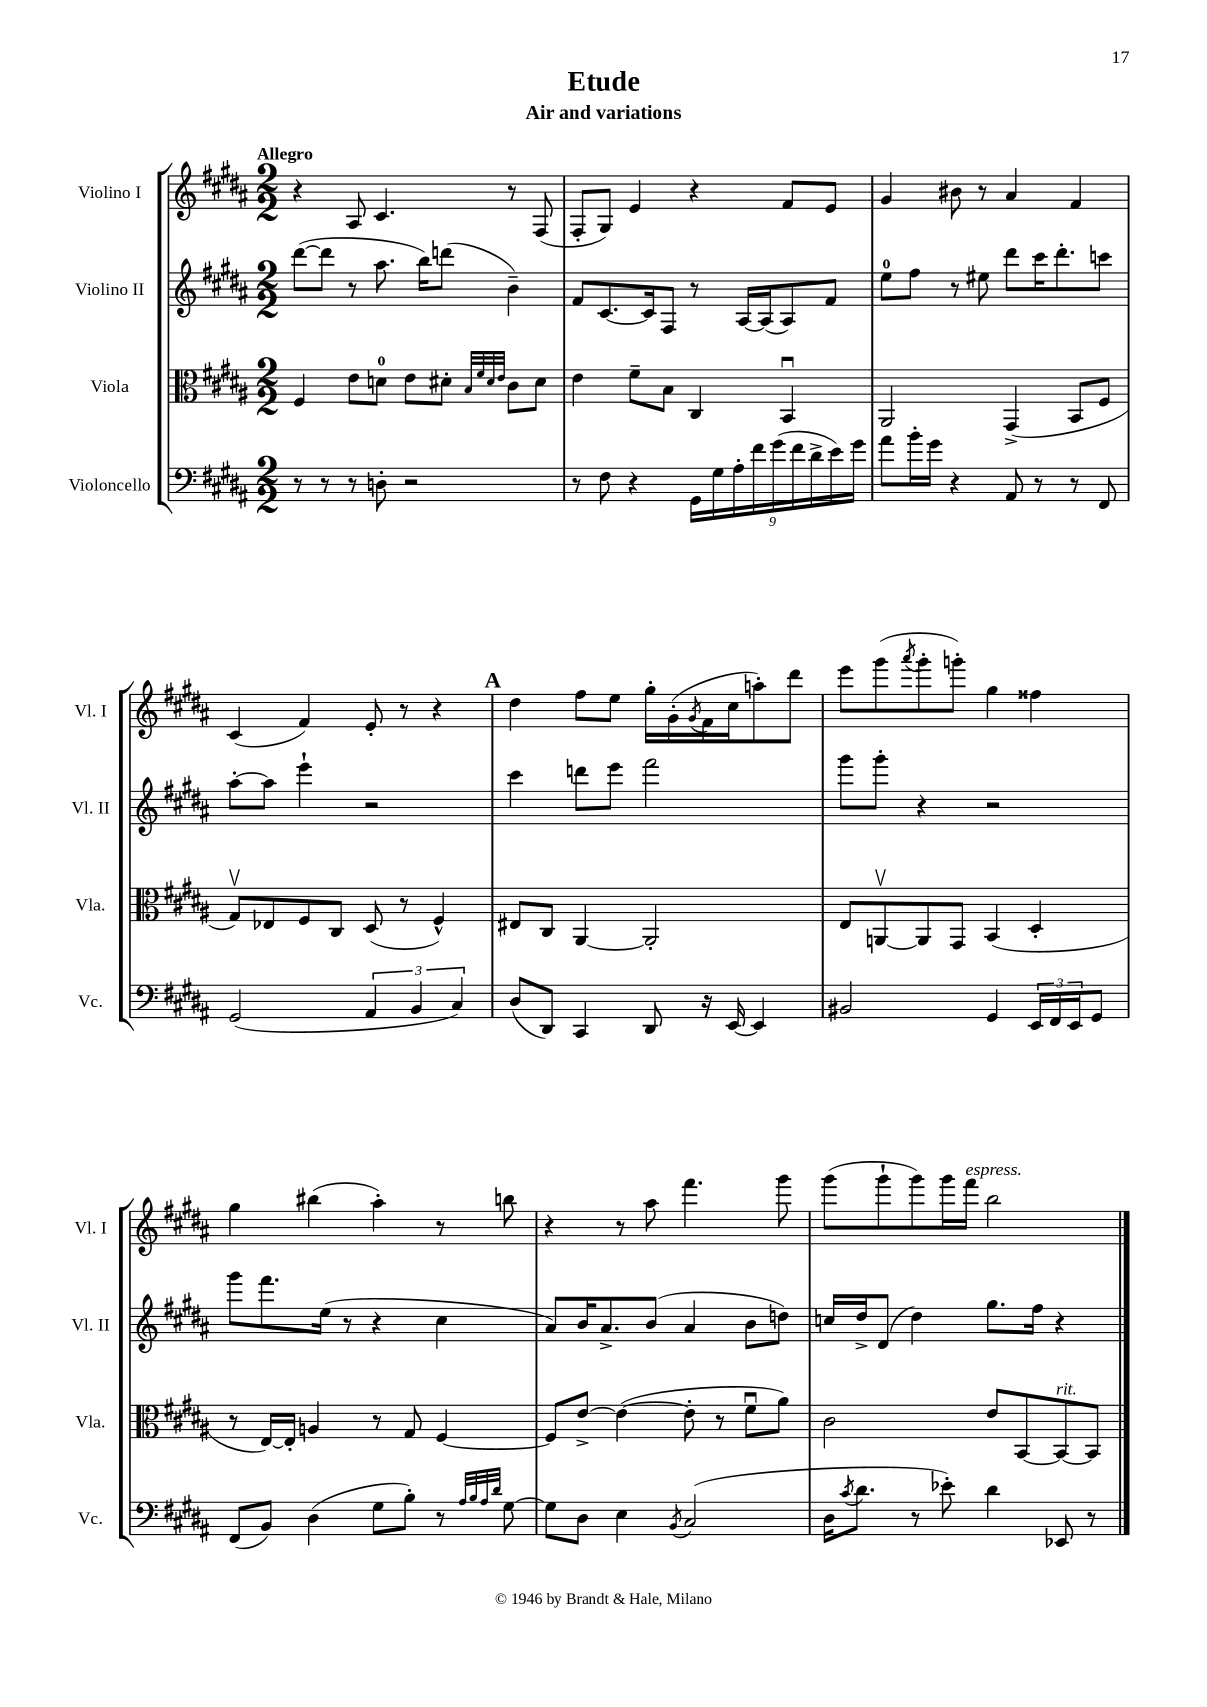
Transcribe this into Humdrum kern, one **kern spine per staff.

**kern	**kern	**kern	**kern
*part4	*part3	*part2	*part1
*staff4	*staff3	*staff2	*staff1
*I"Violoncello	*I"Viola	*I"Violino II	*I"Violino I
*I'Vc.	*I'Vla.	*I'Vl. II	*I'Vl. I
*clefF4	*clefC3	*clefG2	*clefG2
*k[f#c#g#d#a#]	*k[f#c#g#d#a#]	*k[f#c#g#d#a#]	*k[f#c#g#d#a#]
*M2/2	*M2/2	*M2/2	*M2/2
=1	=1	=1	=1
!	!	!	!LO:TX:a:B:t=Allegro
8r	4F#/	([8ddd#\L	4r
8r	.	8ddd#\J]	.
8r	8e\L	8r	8A#/
8Dn'\	8dn\J	8.aa#\	4.c#/
2r	8e\L	.	.
.	.	16bb\KL)	.
.	8d#X'\J	(8dddn\J	.
.	32qqB/LLL	.	.
.	32qqf#/	.	.
.	32qqd#/	.	.
.	32qqe/JJJ	.	.
.	8c#\L	4b~\)	8r
.	8d#\J	.	(8F#/
=2	=2	=2	=2
8r	4e\	8f#/L	8F#'/L
8F#\	.	[8.c#/	8G#/J)
4r	8f#~\L	.	4e/
.	.	16c#/k]	.
.	8B\J	8F#/J	.
18GG#\LL	4C#/	8r	4r
18G#\	.	.	.
18A#'\	.	.	.
.	.	[16A#/LL	.
18f#\	.	.	.
.	.	(16A#/J]	.
(18g#\	.	.	.
.	4BBu/	8A#/)	8f#/L
18f#\	.	.	.
18d#^\	.	.	.
.	.	8f#/J	8e/J
18e\)	.	.	.
18g#\JJ	.	.	.
=3	=3	=3	=3
8a#\L	2AA#/	8ee\L	4g#/
16b'\L	.	8ff#\J	.
16g#\JJ	.	.	.
4r	.	8r	8b#X\
.	.	8ee#X\	8r
8AA#/	(4GG#^/	8ddd#\L	4a#/
8r	.	16ccc#\K	.
.	.	8.ddd#'\	.
8r	8BB/L	.	4f#/
8FF#/	8F#/J	8cccn\J	.
!!LO:LB:g=z
=4	=4	=4	=4
(2GG#/	8G#v/L)	[8aa#'\L	(4c#/
.	8E-X/	8aa#\J]	.
.	8F#/	4eee`\	4f#/)
.	8C#/J	.	.
6AA#/	(8D#/	2r	8e'/
.	8r	.	8r
6BB/	.	.	.
.	4F#^^/)	.	4r
6C#/)	.	.	.
!!LO:REH:place=s1:t=A
=5	=5	=5	=5
(8D#/L	8E#X/L	4ccc#\	4dd#\
8DD#/J)	8C#/J	.	.
4CC#/	[4AA#/	8dddn\L	8ff#\L
.	.	8eee\J	8ee\J
8DD#/	2AA#'/]	2fff#\	16gg#'\LL
.	.	.	(16g#'\
.	.	.	8qg#/
16r	.	.	16f#\
[16EE/	.	.	16cc#\J
4EE/]	.	.	8aan'\)
.	.	.	8ddd#\J
=6	=6	=6	=6
2BB#X/	8E/L	8ggg#\L	8eee\L
.	[8AAnv/	8ggg#'\J	(8ggg#\
.	.	.	8qaaa#/
.	8AA/]	4r	8ggg#'\
.	8GG#/J	.	8gggn'\J)
4GG#/	(4BB/	2r	4gg#\
24EE/LL	4D#'/	.	4ff##X\
24FF#/	.	.	.
24EE/J	.	.	.
8GG#/J	.	.	.
!!LO:LB:g=z
=7	=7	=7	=7
(8FF#/L	8r	8ggg#\L	4gg#\
8BB/J)	[16E/LL)	8.fff#\	.
.	16E'/JJ]	.	.
(4D#\	4An/	.	(4bb#X\
.	.	(16ee\Jk	.
.	.	8r	.
8G#\L	8r	4r	4aa#'\)
8B'\J)	8G#/	.	.
8r	[4F#/	4cc#\	8r
32qqA#/LLL	.	.	.
32qqB/	.	.	.
32qqA#/	.	.	.
32qqd#/JJJ	.	.	.
[8G#\	.	.	8bbn\
=8	=8	=8	=8
8G#\L]	8F#/L]	8a#/L)	4r
8D#\J	[8e^/J	16b/K	.
.	.	8.a#^/	.
4E\	(4e\_	.	8r
.	.	(8b/J	8aa#\
8qBB/	.	.	.
(2C#/	8e'\]	4a#/	4.fff#\
.	8r	.	.
.	8f#u\L	8b\L	.
.	8a#\J)	8ddn\J)	8ggg#\
=9	=9	=9	=9
16D#\KL	2c#\	16ccn/LL	(8ggg#\L
8qc#/	.	.	.
8.d#\J	.	16dd#^/J	.
.	.	(8d#/J	8ggg#`\
8r	.	4dd#\)	8ggg#\)
8e-X'\)	.	.	16ggg#\L
!	!	!	!LO:TX:a:i:t=espress.
.	.	.	16fff#\JJ
4d#\	8e/L	8.gg#\L	2bb\
.	[8BB/	.	.
.	.	16ff#\Jk	.
!	!LO:TX:a:i:t=rit.	!	!
8EE-X/	8BB/_	4r	.
8r	8BB/J]	.	.
==	==	==	==
*-	*-	*-	*-
